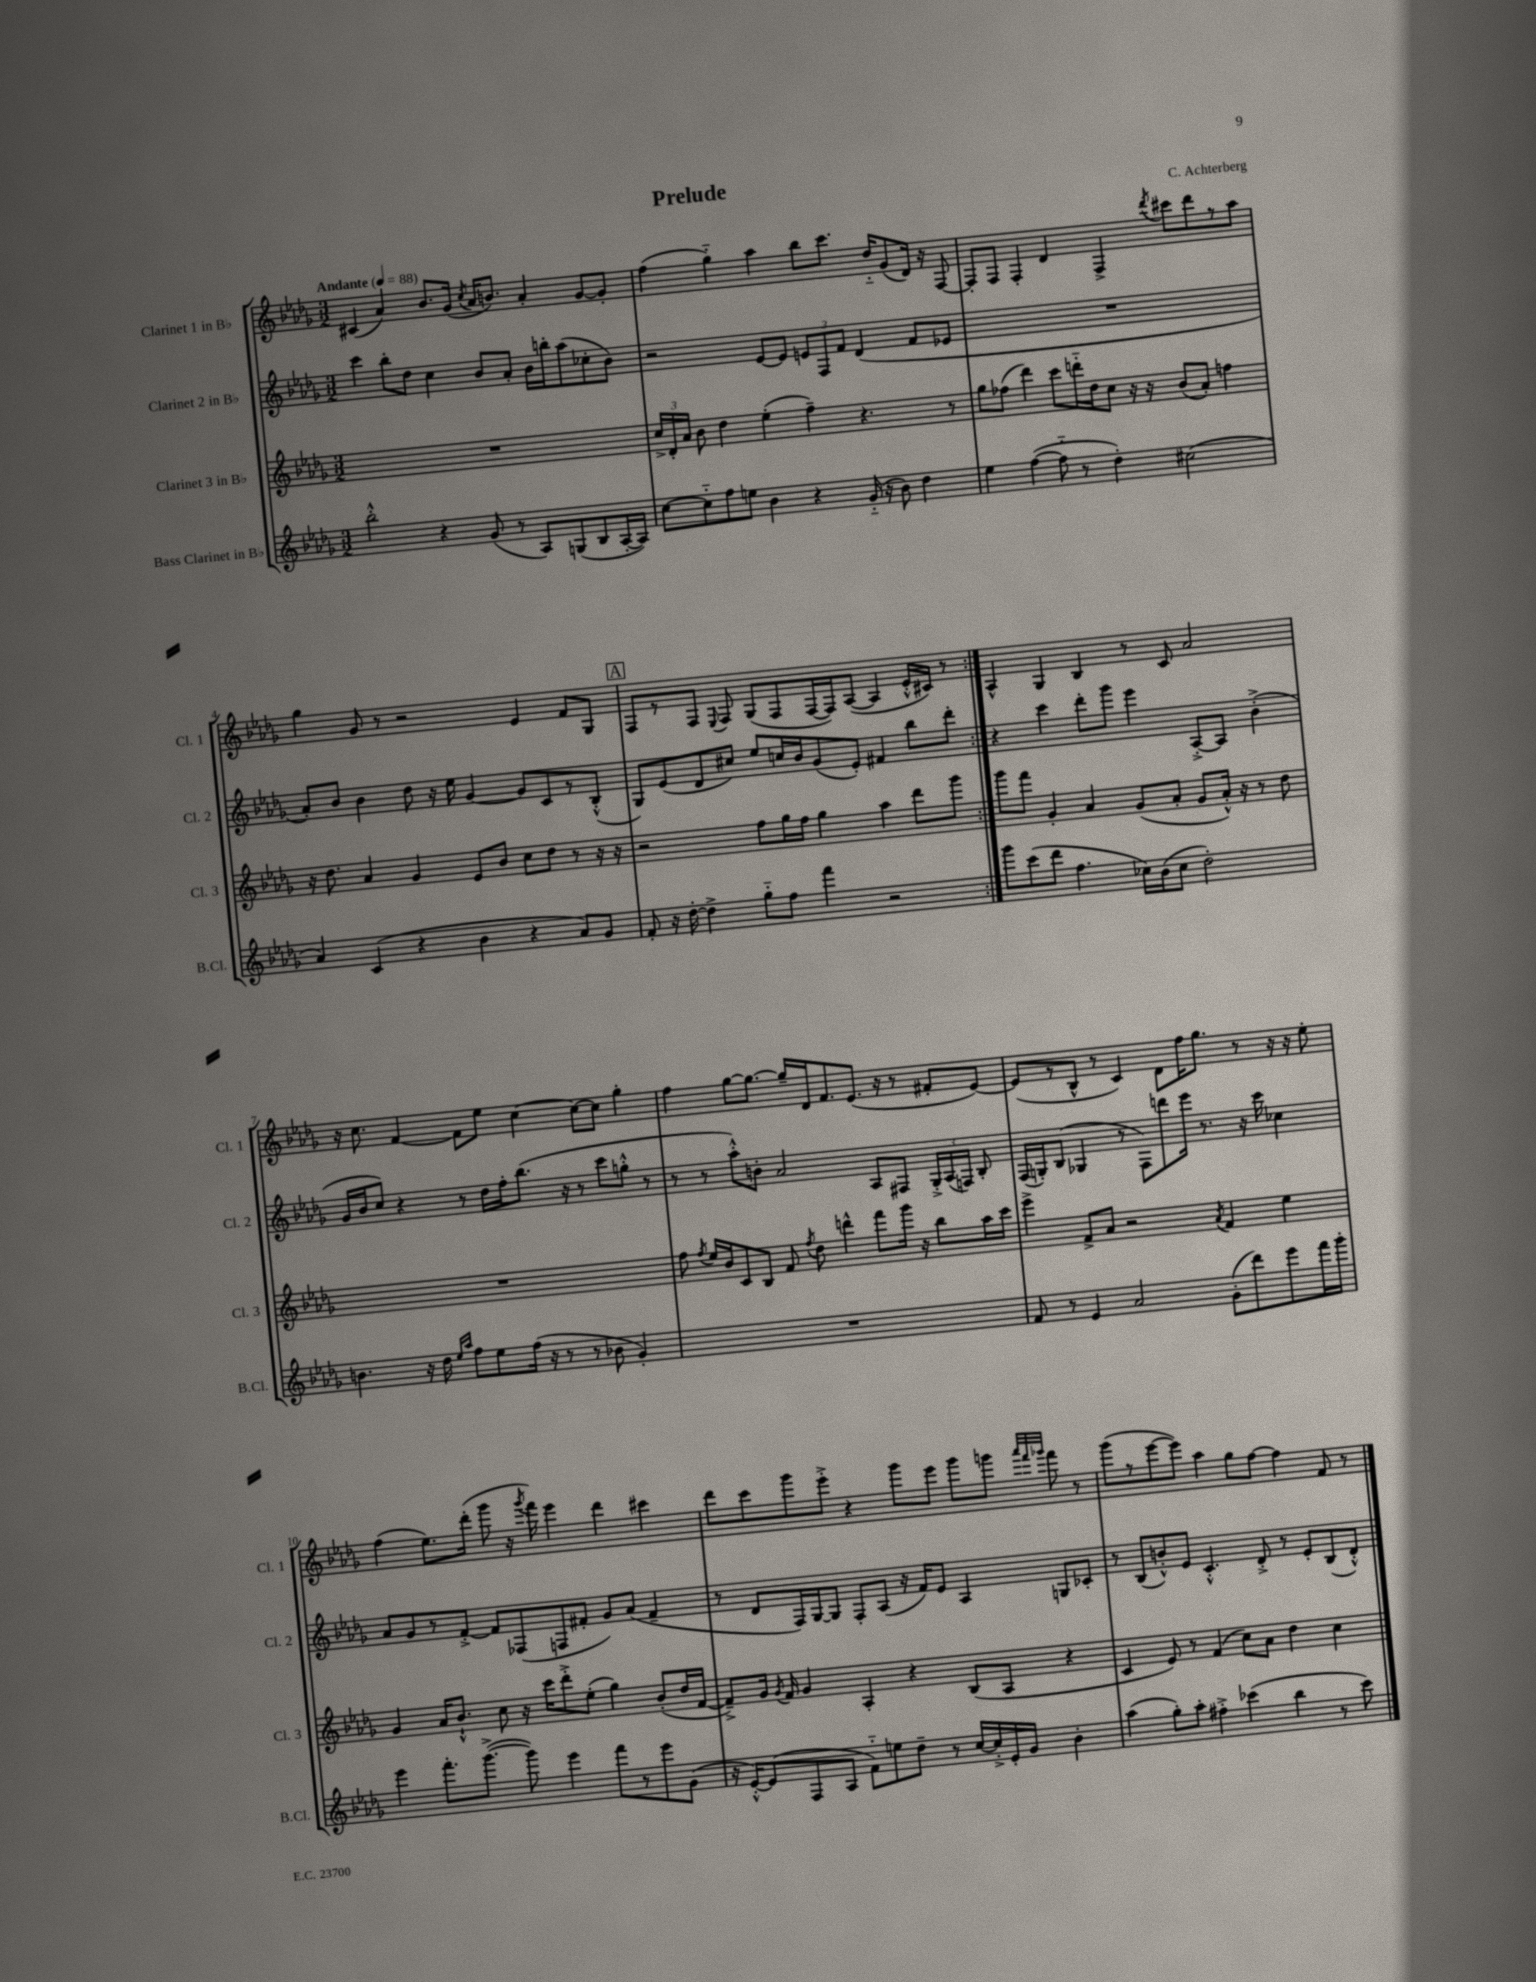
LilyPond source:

\header { title = "Prelude" composer = "C. Achterberg" }
<<
\new StaffGroup <<
\new Staff = "s0" \with { instrumentName = "Clarinet 1 in Bb" shortInstrumentName = "Cl. 1" } {
    \clef treble \key des \major \numericTimeSignature \time 3/2 \tempo "Andante" 4 = 88
    \autoBeamOff \repeat volta 2 { cis'4( aes'4) bes'8.[ ges'16]( \acciaccatura { c''8 } aes'16[ b'8.]) aes'4-. ges'8[~ ges'8]-. |
    f''4( ges''4-_) aes''4 bes''8[ c'''8.] des''16[-_ ges'8( des'16]) r16 f8~ |
    f8[-. f8] f4-. des'4 f4-> \acciaccatura { des'''8 } cis'''8[ des'''8 r8 aes''8] |
    ges''4 ges'8 r8 r2 ees'4 f'8[ ges8] |
    \mark \markup { \box "A" } f8[ r8 f8] \appoggiatura { ees8 } f8 ges8[( f8 f16~ f16) aes8]~( aes4 ees'16[-.-^ cis'16]) r8 | }
    aes4-^ ges4 bes4 r8 c'8 aes'2 |
    r16 c''8. f'4~ f'8[ ees''8] c''4~ c''8[~ c''8] ges''4-. |
    f''4 ges''8[~ ges''8.]~ ges''16[-- des'16 f'8. ees'8.]( r16 r8 fis'8[-. ees'8]~) |
    ees'8[( r8 bes8]-^ r8 c'4) des'8[ f''16 ges''8.] r8 r16 r16 ees''8-. |
    f''4( ees''8.[) des'''16]-.( ges'''8 r16 \acciaccatura { ges'''8 } f'''16) ees'''4 des'''4 cis'''4 |
    des'''8[ c'''8 ges'''8 ees'''8]-.-> r4 ges'''8[ ees'''8] ges'''8[ g'''8] \grace { aes'''32[ f'''32 ges'''32] } f'''8 r8 |
    ges'''8[( r8 ees'''8~ ees'''8]) aes''4 ges''8[ f''8]~ f''4 f'8 r8 \bar "|." |
}
\new Staff = "s1" \with { instrumentName = "Clarinet 2 in Bb" shortInstrumentName = "Cl. 2" } {
    \clef treble \key des \major \numericTimeSignature \time 3/2
    \autoBeamOff \repeat volta 2 { c'''4 bes''8[-. des''8] c''4 bes'8[ aes'8]-. bes'16[ b''16-. aes''8( ces''8-. bes'8]) |
    r2 ees'8[~ ees'8] \tuplet 3/2 { e'8[ f8 f'8] } des'4( f'8[ ees'8] |
    R1. |
    aes'8[-.) bes'8] bes'4 des''8 r16 ees''16 ges'4~ ges'8[ c'8 r8 bes8]-.-^( |
    \mark \markup { \box "A" } ges8[) ees'8( des'8 cis''8]) ees''8[ c''16 bes'16 ges'8( ees'8]-.) fis'4 bes''8[ des'''8]-. | }
    r4 c'''4 des'''8[-. ges'''8] ees'''4 aes8[~-.-> aes8] bes'4-.->( |
    ges'16[ bes'16 c''8]) r4 r8 des''16[ f''16-. bes''8.]( r16 r8 c'''8[ g''8]-.-^ r8 |
    r8 r8 aes''8[-.-^) b'8]-. aes'2 aes8[ fis8] \tuplet 3/2 { ges16[-.-> aes16( f16]) } bes8-. |
    f16[( g16-.) bes8]( ges4 r8 f8[) d'''8 ees'''16] r8. r16 c'''16 ces''4 |
    aes'8[ ges'8 r8 f'8]~-.-> f'8[ fes8( f8 fis'8]-. ges'8[) aes'8]( fis'4-- |
    r8 des'8[ f16) ges16~ ges8] f8[-. aes8]( r16 f'16[) ees'8] aes4 g8[ ces'8]-. |
    r8 bes8[( b'8-.-^) ees'8] c'4.-.-^ des'8-.-> r8 ees'8[-. bes8( des'8]-.-^) \bar "|." |
}
\new Staff = "s2" \with { instrumentName = "Clarinet 3 in Bb" shortInstrumentName = "Cl. 3" } {
    \clef treble \key des \major \numericTimeSignature \time 3/2
    \autoBeamOff \repeat volta 2 { R1. |
    \tuplet 3/2 { c''16[-> des'16-. aes'16] } bes'8 des''4 ees''4-.( f''4--) r4. r8 |
    ges''8[ fes''8]( des'''4) c'''8[ d'''16-_ des''16 c''8] r16 r16 bes'8[( aes'8]-.) f''4 |
    r16 des''8. aes'4 ges'4 ees'8[ bes'8] c''8[ des''8] r8 r16 r16 |
    \mark \markup { \box "A" } r2 f''8[ ges''16 f''16] ges''4 aes''4 des'''8[ ges'''8] | }
    ges'''8[ f'''8] ges'4-. aes'4 ges'8[( aes'8]-. ges'8[ aes'16]-.-^) r16 r8 des''8 |
    R1. |
    f''8 \acciaccatura { f''8 } ees''16[ bes'16 c'8 bes8] f'8 \acciaccatura { f''8 } des''8 d'''4-^ f'''8[ ges'''16] r16 bes''8[ aes''16 c'''16] |
    ees'''4-> f'8[-> aes'8] r2 \acciaccatura { aes'8 } f'4 ees''4 |
    ges'4 aes'16[ bes'8.]-!-^ c''8 r16 c'''16[ des'''8-.-> ees''8]-.( ges''4) bes'8[-.( des''16 f'16]~ |
    f'8[--->) ges'16] \acciaccatura { ges'8 } f'16 ges'4 aes4-. r4 bes8[( aes8] r4 |
    c'4 ees'8) r8 f'4( c''8[) aes'8] des''4 c''4 \bar "|." |
}
\new Staff = "s3" \with { instrumentName = "Bass Clarinet in Bb" shortInstrumentName = "B.Cl." } {
    \clef treble \key des \major \numericTimeSignature \time 3/2
    \autoBeamOff \repeat volta 2 { bes''2-.-^ r4 ges'8( r8 aes8[) g8( bes8 aes16~-. aes16]) |
    c''8[~ c''8-_ f''8 e''8] bes'4 r4 ges'16-_( r16 bes'8) des''4 |
    ees''4 f''4~( f''8-_ r8 des''4-.) cis''2( |
    aes'4) c'4( r4 bes'4 r4 aes'8[) ges'8] |
    \mark \markup { \box "A" } f'8-. r16 des''16~-. des''4-> ges''8[-_ f''8] f'''4 r2 | }
    ges'''8[ c'''8( des'''8] f''4. ces''16[) bes'16( ces''8] des''2-.) |
    b'4. r16 des''16 \grace { ees''16[ aes''16] } f''8[ ees''8 f''16]( r16 r8 r8 bes'8 ges'4-.) |
    R1. |
    f'8 r8 ees'4 aes'2 ges'8[-.( des'''8) ees'''8 f'''16 ges'''16]-. |
    ees'''4 f'''8.[-. ges'''8.]~->( ges'''8) ees'''4 f'''8[ r8 ees'''8 ges'8]( |
    r16 ees'16[~-.-^) ees'8( f8 aes8] f'8[-_) e''8 des''8]-- r8 c''16[~ c''16-.-> ees'16-. ges'16] bes'4-. |
    aes''4( ges''8[-.) aes''8]-. fis''4-.-> ces'''4( bes''4 r8 ces'''8) \bar "|." |
}
>>
>>
